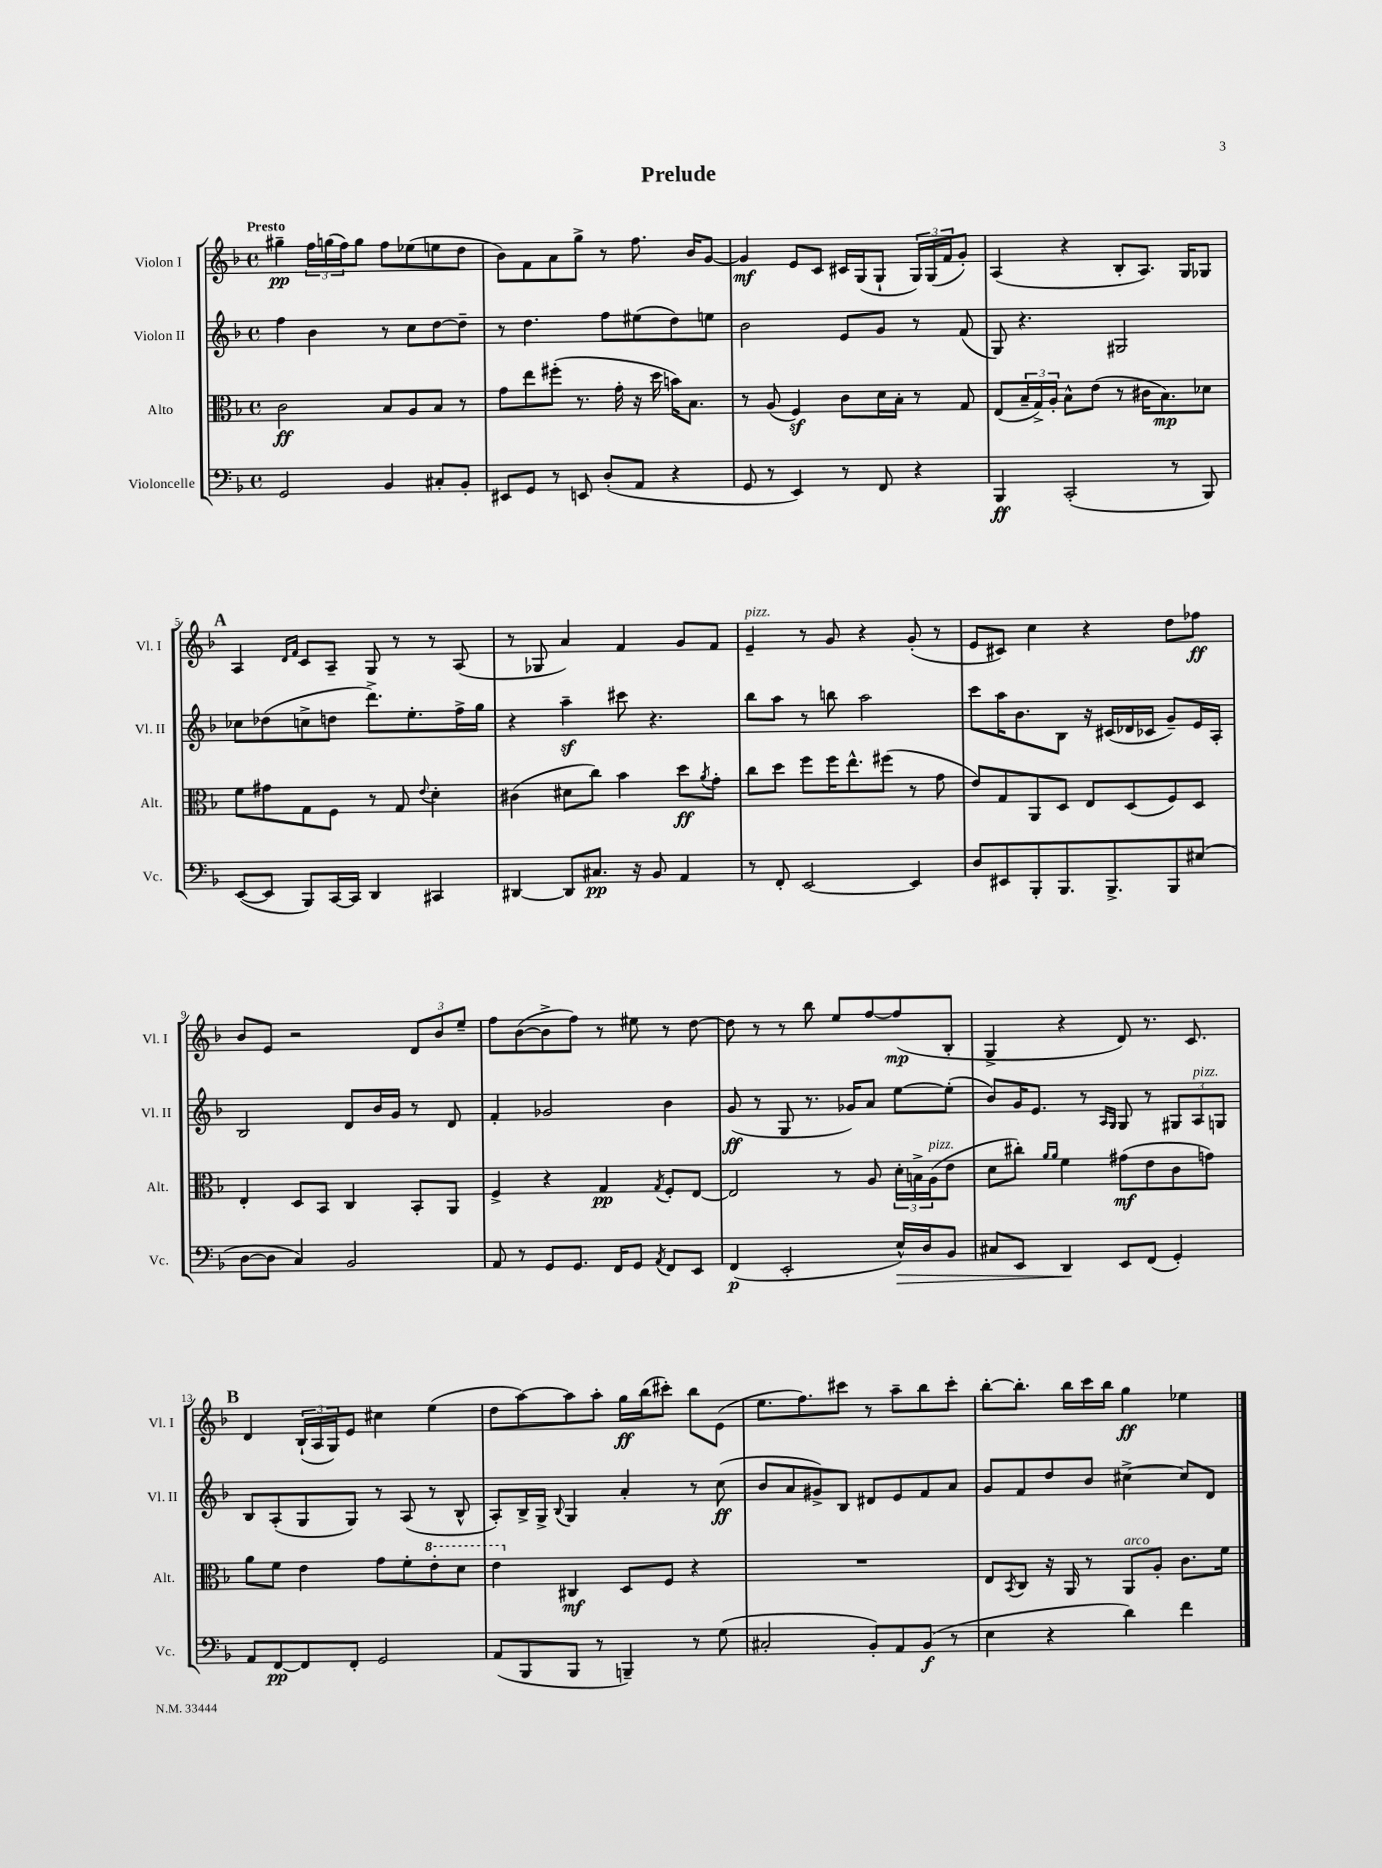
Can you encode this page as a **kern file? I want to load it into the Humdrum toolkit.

**kern	**kern	**kern	**kern
*staff4	*staff3	*staff2	*staff1
*clefF4	*clefC3	*clefG2	*clefG2
*k[b-]	*k[b-]	*k[b-]	*k[b-]
*M4/4	*M4/4	*M4/4	*M4/4
*met(c)	*met(c)	*met(c)	*met(c)
2GG	2c	4ff	4gg#~
.	.	4b-	24ff
.	.	.	(24gg
.	.	.	24ff)
.	.	.	8gg
4BB-	8B-	8r	8ff
.	8A	8cc	(8ee-
8C#'	8B-	[8dd	8ee
8BB-'	8r	8dd~]	8dd
=	=	=	=
8EE#	8g	8r	8b-)
8GG	8ee	4.dd	8f
8r	(8ff#'	.	8a
8EE	8.r	.	8gg^
(8D'	.	8ff	8r
.	16g'	.	.
8AA	16r	(8ee#	8.ff
.	16dd	.	.
4r	16b)	8dd)	.
.	8.B-	.	16b-
.	.	8ee	[8g
=	=	=	=
8GG	8r	2b-	4g]
8r	(8A	.	.
4EE)	4F)	.	8e
.	.	.	8c
8r	8c	8e	16c#
.	.	.	(16G
8FF	16d	8g	8G`
.	16B-'	.	.
4r	8r	8r	24G)
.	.	.	(24G
.	.	.	24f
.	8G	(8f	8g')
=	=	=	=
4BBB-	(8E	8G)	(4A
.	24B-~	4.r	.
.	24G^)	.	.
.	24A'	.	.
(2CC'	8B-^^	.	4r
.	(8e	.	.
.	8r	2G#	8B-'
.	16c#	.	8.A)
.	8.B-)	.	.
8r	.	.	.
.	.	.	16G
8BBB-)	8d-	.	8G-
=	=	=	=
([8EE	8f	8cc-	4A
8EE]	8g#	(8dd-	.
.	.	.	16qqd
.	.	.	16qqf
8BBB-)	8G	8cc^	8c
[16CC	8F	8dd	8A~
16CC]	.	.	.
4DD	8r	8.ddd^)	8G
.	8G	.	8r
.	.	8.ee'	.
.	8qqe	.	.
4CC#	4d'	.	8r
.	.	16ff^	(8A
.	.	16gg	.
=	=	=	=
[4DD#	(4c#	4r	8r
.	.	.	8G-
8DD#]	8d#	4aa~	4a)
8.C#	8cc)	.	.
.	4b-	8ccc#	4f
16r	.	.	.
8BB-	.	4.r	.
4AA	8dd	.	8g
.	8qa	.	.
.	8g'	.	8f
=	=	=	=
8r	8cc	8bb-	4e~
8FF'	8dd	8aa	.
[2EE	8ff	8r	8r
.	16ff	8bb	8g
.	8.ee^^	.	.
.	.	2aa	4r
.	(8ff#	.	.
4EE]	8r	.	(8g'
.	8g	.	8r
=	=	=	=
8D	8e)	8ccc	8e
8EE#	8G	16aa	8c#)
.	.	8.b-	.
8BBB-'	8AA	.	4cc
8.BBB-	8D	8B-	.
.	8E	16r	4r
8.BBB-^	.	(16c#	.
.	(8D	16d-	.
.	.	16c-	.
8BBB-	8F)	8g~)	8dd
(8E#	8D	16e	8ff-
.	.	16A'	.
=	=	=	=
[8D	4E'	2B-	8b-
8D]	.	.	8e
4C)	8D	.	2r
.	8BB-	.	.
2BB-	4C	8d	.
.	.	16b-	.
.	.	16g	.
.	8BB-'	8r	12d
.	.	.	12b-
.	8AA	8d	.
.	.	.	12ee~
=	=	=	=
8AA	4F^	4f'	8ff
8r	.	.	([8b-
8GG	4r	2g-	8b-^]
8.GG	.	.	8ff)
.	4G	.	8r
16FF	.	.	.
8GG	.	.	8ee#
8qAA	8qG	.	.
8FF	8F'	4b-	8r
8EE	[8E	.	[8dd
=	=	=	=
(4FF	2E]	(8g	8dd]
.	.	8r	8r
2EE'	.	8G	8r
.	.	8.r	8bb-
.	8r	.	8ee
.	.	16g-)	.
.	8A	8a	[8ff
16E^^)	24d'	[8ee	(8ff]
.	24B^	.	.
16D	.	.	.
.	(24A	.	.
8BB-	8e	(8ee']	8B-'
=	=	=	=
8C#	8d	8b-)	4G^
8EE	8cc#')	16g	.
.	.	8.e	.
.	16qqa	.	.
.	16qqa	.	.
4DD	4f	.	4r
.	.	8r	.
.	.	16qqA	.
.	.	16qqG	.
8EE	(8g#	8G	8d)
(8FF	8e	8r	8.r
4GG')	8c	12G#	.
.	.	.	8.c
.	.	12A	.
.	8g)	.	.
.	.	12G	.
=	=	=	=
8AA	8a	8B-	4d
[8FF	8f	(8A'	.
8FF]	4e	8G	(24B-`
.	.	.	24A
.	.	.	24G)
8FF'	.	8G)	8e
2GG	8g	8r	4cc#
.	8f'	(8A	.
.	8ee'	8r	(4ee
.	8dd	8B-^^	.
=	=	=	=
(8AA	4ee	8A')	8dd
8BBB-	.	16B-^	[8aa)
.	.	16G^	.
.	.	8qqB-	.
8BBB-	4C#	4G	8aa]
8r	.	.	8aa'
4BBB~)	8D	4a'	16gg
.	.	.	(16bb-
.	8F	.	8ccc#')
8r	4r	8r	8bb-
(8G	.	(8cc	(8e
=	=	=	=
2C#'	1r	8b-	8.ee
.	.	8a	.
.	.	.	8.ff)
.	.	8g#^)	.
.	.	8B-	8ccc#
8BB-')	.	8d#	8r
8AA	.	8e	8aa~
(8BB-	.	8f	8bb-
8r	.	8a	8ccc#'
=	=	=	=
4E	8E	8g	[8bb-'
.	8qBB-	.	.
.	8C	8f	8.bb-']
4r	16r	8dd	.
.	16AA	.	16bb-
.	8r	8b-	16ccc
.	.	.	16bb-
4d)	8AA	[4cc#^	4gg
.	8A'	.	.
4f	8.c	8cc#]	4ee-
.	.	8d	.
.	16f	.	.
==	==	==	==
*-	*-	*-	*-
